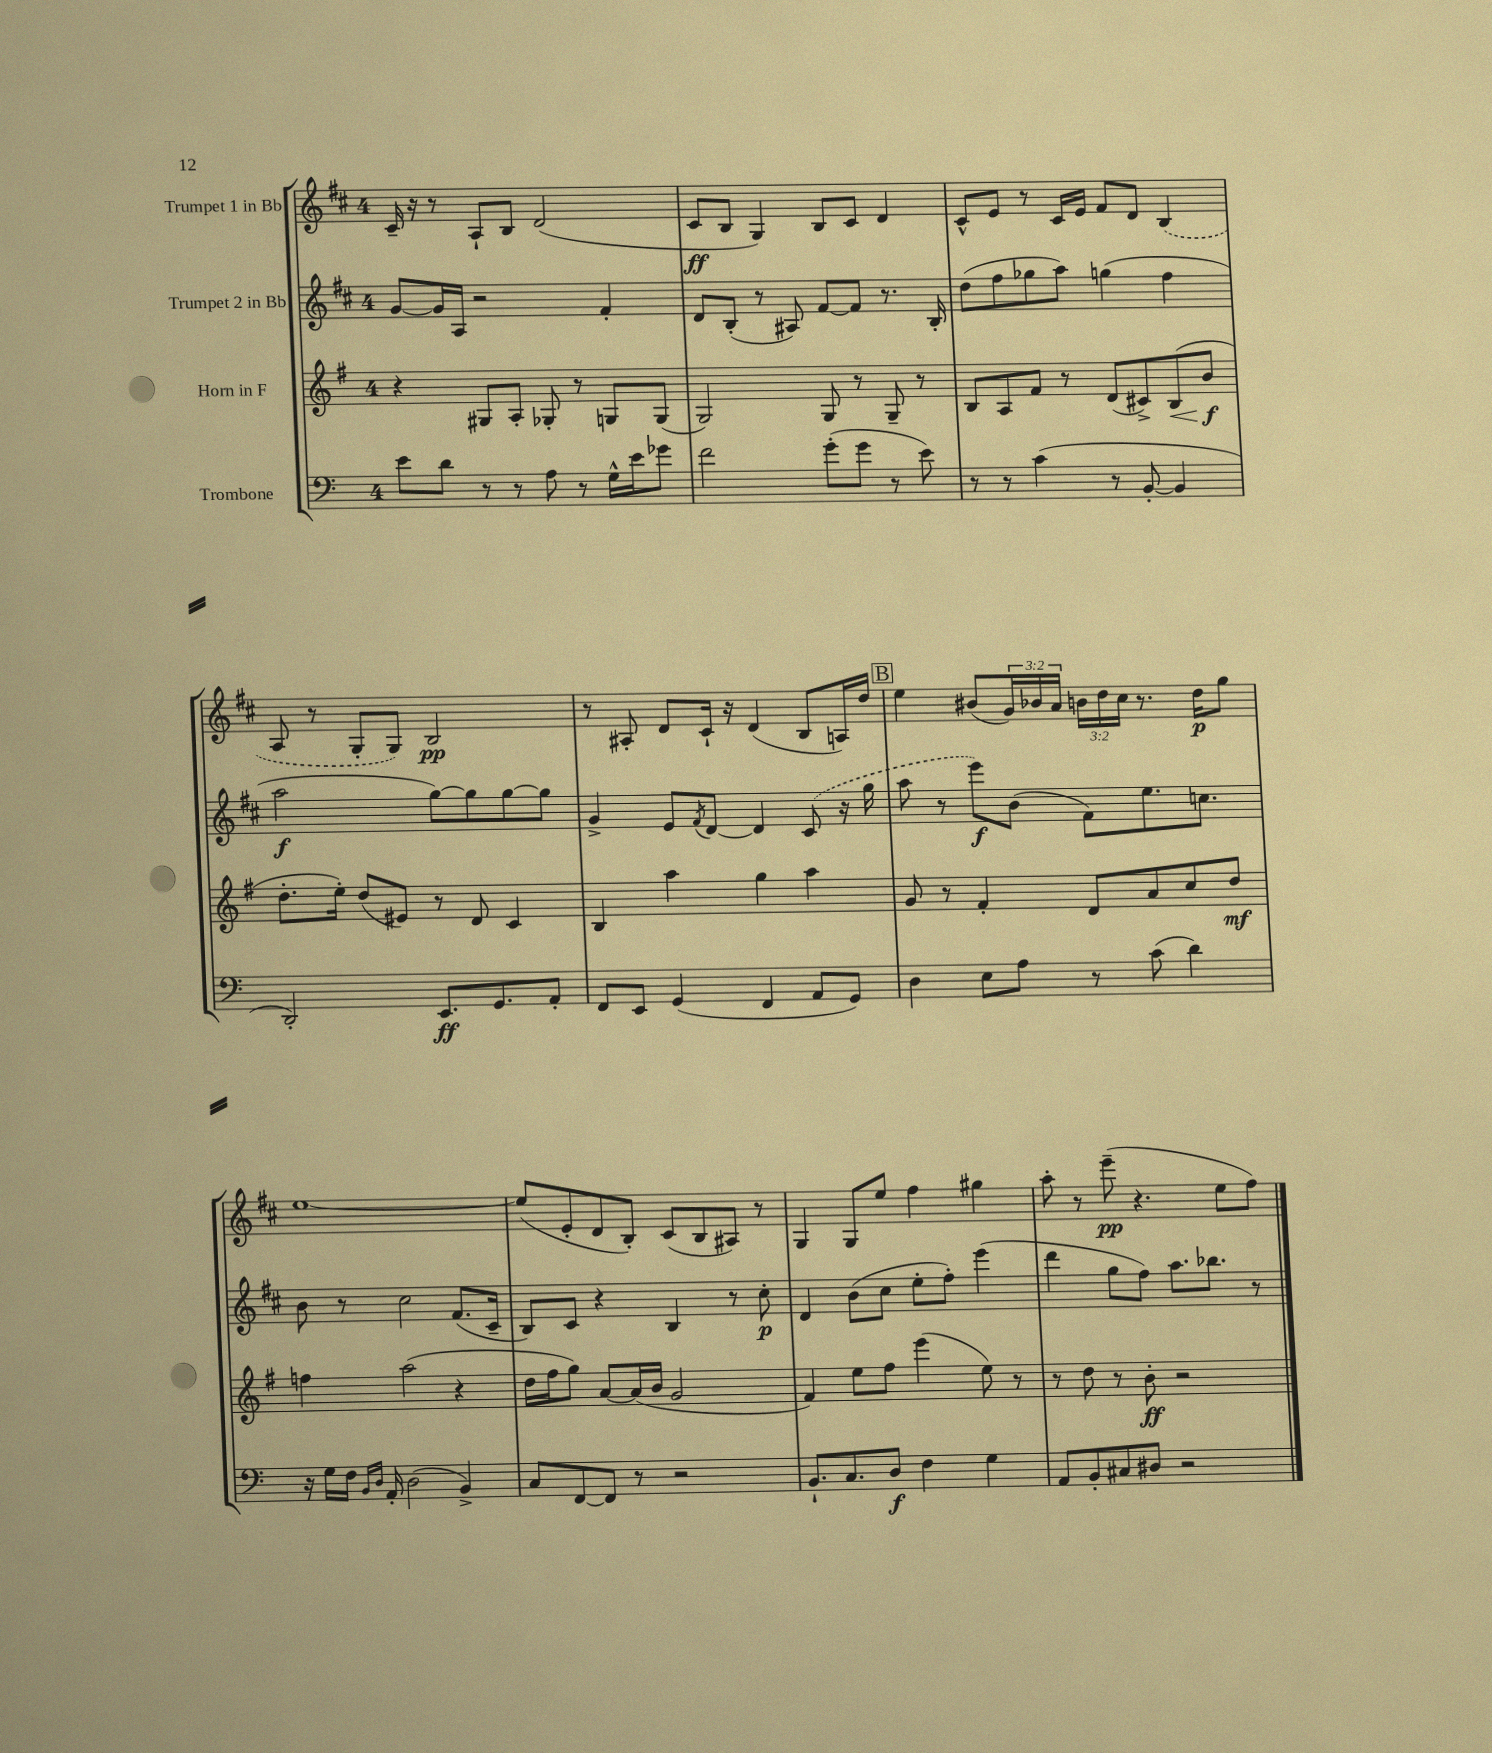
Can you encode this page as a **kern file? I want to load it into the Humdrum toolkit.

**kern	**dynam	**kern	**dynam	**kern	**dynam	**kern	**dynam
*part4	*part4	*part3	*part3	*part2	*part2	*part1	*part1
*staff4	*staff4	*staff3	*staff3	*staff2	*staff2	*staff1	*staff1
*I"Trombone	*	*I"Horn in F	*	*I"Trumpet 2 in Bb	*	*I"Trumpet 1 in Bb	*
*clefF4	*	*clefG2	*	*clefG2	*	*clefG2	*
*k[]	*	*k[f#]	*	*k[f#c#]	*	*k[f#c#]	*
*M4/4	*	*M4/4	*	*M4/4	*	*M4/4	*
=51	=51	=51	=51	=51	=51	=51	=51
8e\L	.	4r	.	[8g/L	.	16c#~/	.
.	.	.	.	.	.	16r	.
8d\J	.	.	.	16g/L]	.	8r	.
.	.	.	.	16A/JJ	.	.	.
8r	.	8G#X/L	.	2r	.	8A`/L	.
8r	.	8A'/J	.	.	.	8B/J	.
8A\	.	8G-X'/	.	.	.	(2d/	.
8r	.	8r	.	.	.	.	.
16G^^\LL	.	8Gn/L	.	4f#'/	.	.	.
16e\J	.	.	.	.	.	.	.
8g-X\J	.	(8G/J	.	.	.	.	.
=52	=52	=52	=52	=52	=52	=52	=52
2f\	.	2G/)	.	8d/L	.	8c#/L	ff
.	.	.	.	(8B'/J	.	8B/J	.
.	.	.	.	8r	.	4G/)	.
.	.	.	.	8A#X/)	.	.	.
(8g'\L	.	8G/	.	[8f#/L	.	8B/L	.
8g\J	.	8r	.	8f#/J]	.	8c#/J	.
8r	.	8G~/	.	8.r	.	4d/	.
8e\)	.	8r	.	.	.	.	.
.	.	.	.	16B'/	.	.	.
=53	=53	=53	=53	=53	=53	=53	=53
8r	.	8B/L	.	(8dd\L	.	8c#^^/L	.
8r	.	8A/	.	8ff#\	.	8e/J	.
(4c\	.	8f#/J	.	8gg-X\	.	8r	.
.	.	8r	.	8aa\J)	.	16c#/LL	.
.	.	.	.	.	.	16e/JJ	.
8r	.	(8d/L	.	(4ggn\	.	8f#/L	.
[8BB'/	.	8c#X^/)	.	.	.	8d/J	.
!	!	!	!LO:HP:b	!	!	!	!
4BB/]	.	(8B/	<	4ff#\	.	(4B/	.
.	.	8b/J	f	.	.	.	.
.	.	.	[	.	.	.	.
!!LO:LB:g=z
=54	=54	=54	=54	=54	=54	=54	=54
2DD'/)	.	8.dd'\L	.	2aa\	f	8A/	.
.	.	.	.	.	.	8r	.
.	.	16ee'\Jk)	.	.	.	.	.
.	.	(8dd/L	.	.	.	8G'/L	.
.	.	8e#X/J)	.	.	.	8G/J)	.
8.EE/L	ff	8r	.	[8gg\L)	.	2B/	pp
.	.	8d/	.	8gg\]	.	.	.
8.GG/	.	.	.	.	.	.	.
.	.	4c/	.	[8gg\	.	.	.
8AA'/J	.	.	.	8gg\J]	.	.	.
=55	=55	=55	=55	=55	=55	=55	=55
8FF/L	.	4B/	.	4g^/	.	8r	.
8EE/J	.	.	.	.	.	8A#X'/	.
(4GG/	.	4aa\	.	8e/L	.	8d/L	.
.	.	.	.	8qf#/	.	.	.
.	.	.	.	[8d/J	.	16c#`/Jk	.
.	.	.	.	.	.	16r	.
4FF/	.	4gg\	.	4d/]	.	(4d/	.
8AA/L	.	4aa\	.	(8c#/	.	8B/L	.
8GG/J)	.	.	.	16r	.	16An/L)	.
.	.	.	.	16gg\	.	16dd/JJ	.
!!LO:REH:place=s1:t=B
=56	=56	=56	=56	=56	=56	=56	=56
4D\	.	8g/	.	8aa\	.	4ee\	.
.	.	8r	.	8r	.	.	.
8E\L	.	4f#'/	.	8eee\L)	f	(8b#X/L	.
8A\J	.	.	.	(8b\J	.	24g/L)	.
.	.	.	.	.	.	24b-X/	.
.	.	.	.	.	.	24a/JJ	.
8r	.	8d/L	.	8f#\L)	.	24bn\LL	.
.	.	.	.	.	.	24dd\	.
.	.	.	.	.	.	24cc#\JJ	.
(8c\	.	8a/	.	8.ee\	.	8.r	.
4d\)	.	8cc/	.	.	.	.	.
.	.	.	.	8.ccn\J	.	16dd\KL	p
.	.	8dd/J	mf	.	.	8gg\J	.
!!LO:LB:g=z
=57	=57	=57	=57	=57	=57	=57	=57
16r	.	4ffn\	.	8b\	.	[1ee	.
16G\LL	.	.	.	.	.	.	.
16F\JJ	.	.	.	8r	.	.	.
16qqBB/LL	.	.	.	.	.	.	.
16qqD/JJ	.	.	.	.	.	.	.
16AA'/	.	.	.	.	.	.	.
(2D\	.	(2aa\	.	2cc#\	.	.	.
4BB^/)	.	4r	.	(8.f#/L	.	.	.
.	.	.	.	16c#~/Jk	.	.	.
=58	=58	=58	=58	=58	=58	=58	=58
8C/L	.	16dd\LL	.	8B/L)	.	(8ee/L]	.
.	.	16ff#\J	.	.	.	.	.
[8FF/	.	8gg\J)	.	8c#/J	.	8e'/	.
8FF/J]	.	[8a/L	.	4r	.	8d/	.
8r	.	(16a/L]	.	.	.	8B'/J)	.
.	.	16b/JJ	.	.	.	.	.
2r	.	2g/	.	4B/	.	(8c#/L	.
.	.	.	.	.	.	8B/	.
.	.	.	.	8r	.	8A#X/J)	.
.	.	.	.	8cc#'\	p	8r	.
=59	=59	=59	=59	=59	=59	=59	=59
8.BB`/L	.	4f#/)	.	4d/	.	4G/	.
8.C/	.	.	.	.	.	.	.
.	.	8ee\L	.	(8b\L	.	8G/L	.
8D/J	f	8ff#\J	.	8cc#\J	.	8ee/J	.
4F\	.	(4eee\	.	8ee'\L	.	4ff#\	.
.	.	.	.	8ff#'\J)	.	.	.
4G\	.	8ee\)	.	(4eee\	.	4gg#X\	.
.	.	8r	.	.	.	.	.
=60	=60	=60	=60	=60	=60	=60	=60
8AA/L	.	8r	.	4ddd\	.	8aa'\	.
8BB'/	.	8dd\	.	.	.	8r	.
8C#X/	.	8r	.	8gg\L	.	(8eee~\	pp
8D#X/J	.	8b'\	ff	8ff#\J)	.	4.r	.
2r	.	2r	.	8.aa\L	.	.	.
.	.	.	.	8.bb-X\J	.	.	.
.	.	.	.	.	.	8ee\L	.
.	.	.	.	8r	.	8ff#\J)	.
==	==	==	==	==	==	==	==
*-	*-	*-	*-	*-	*-	*-	*-
